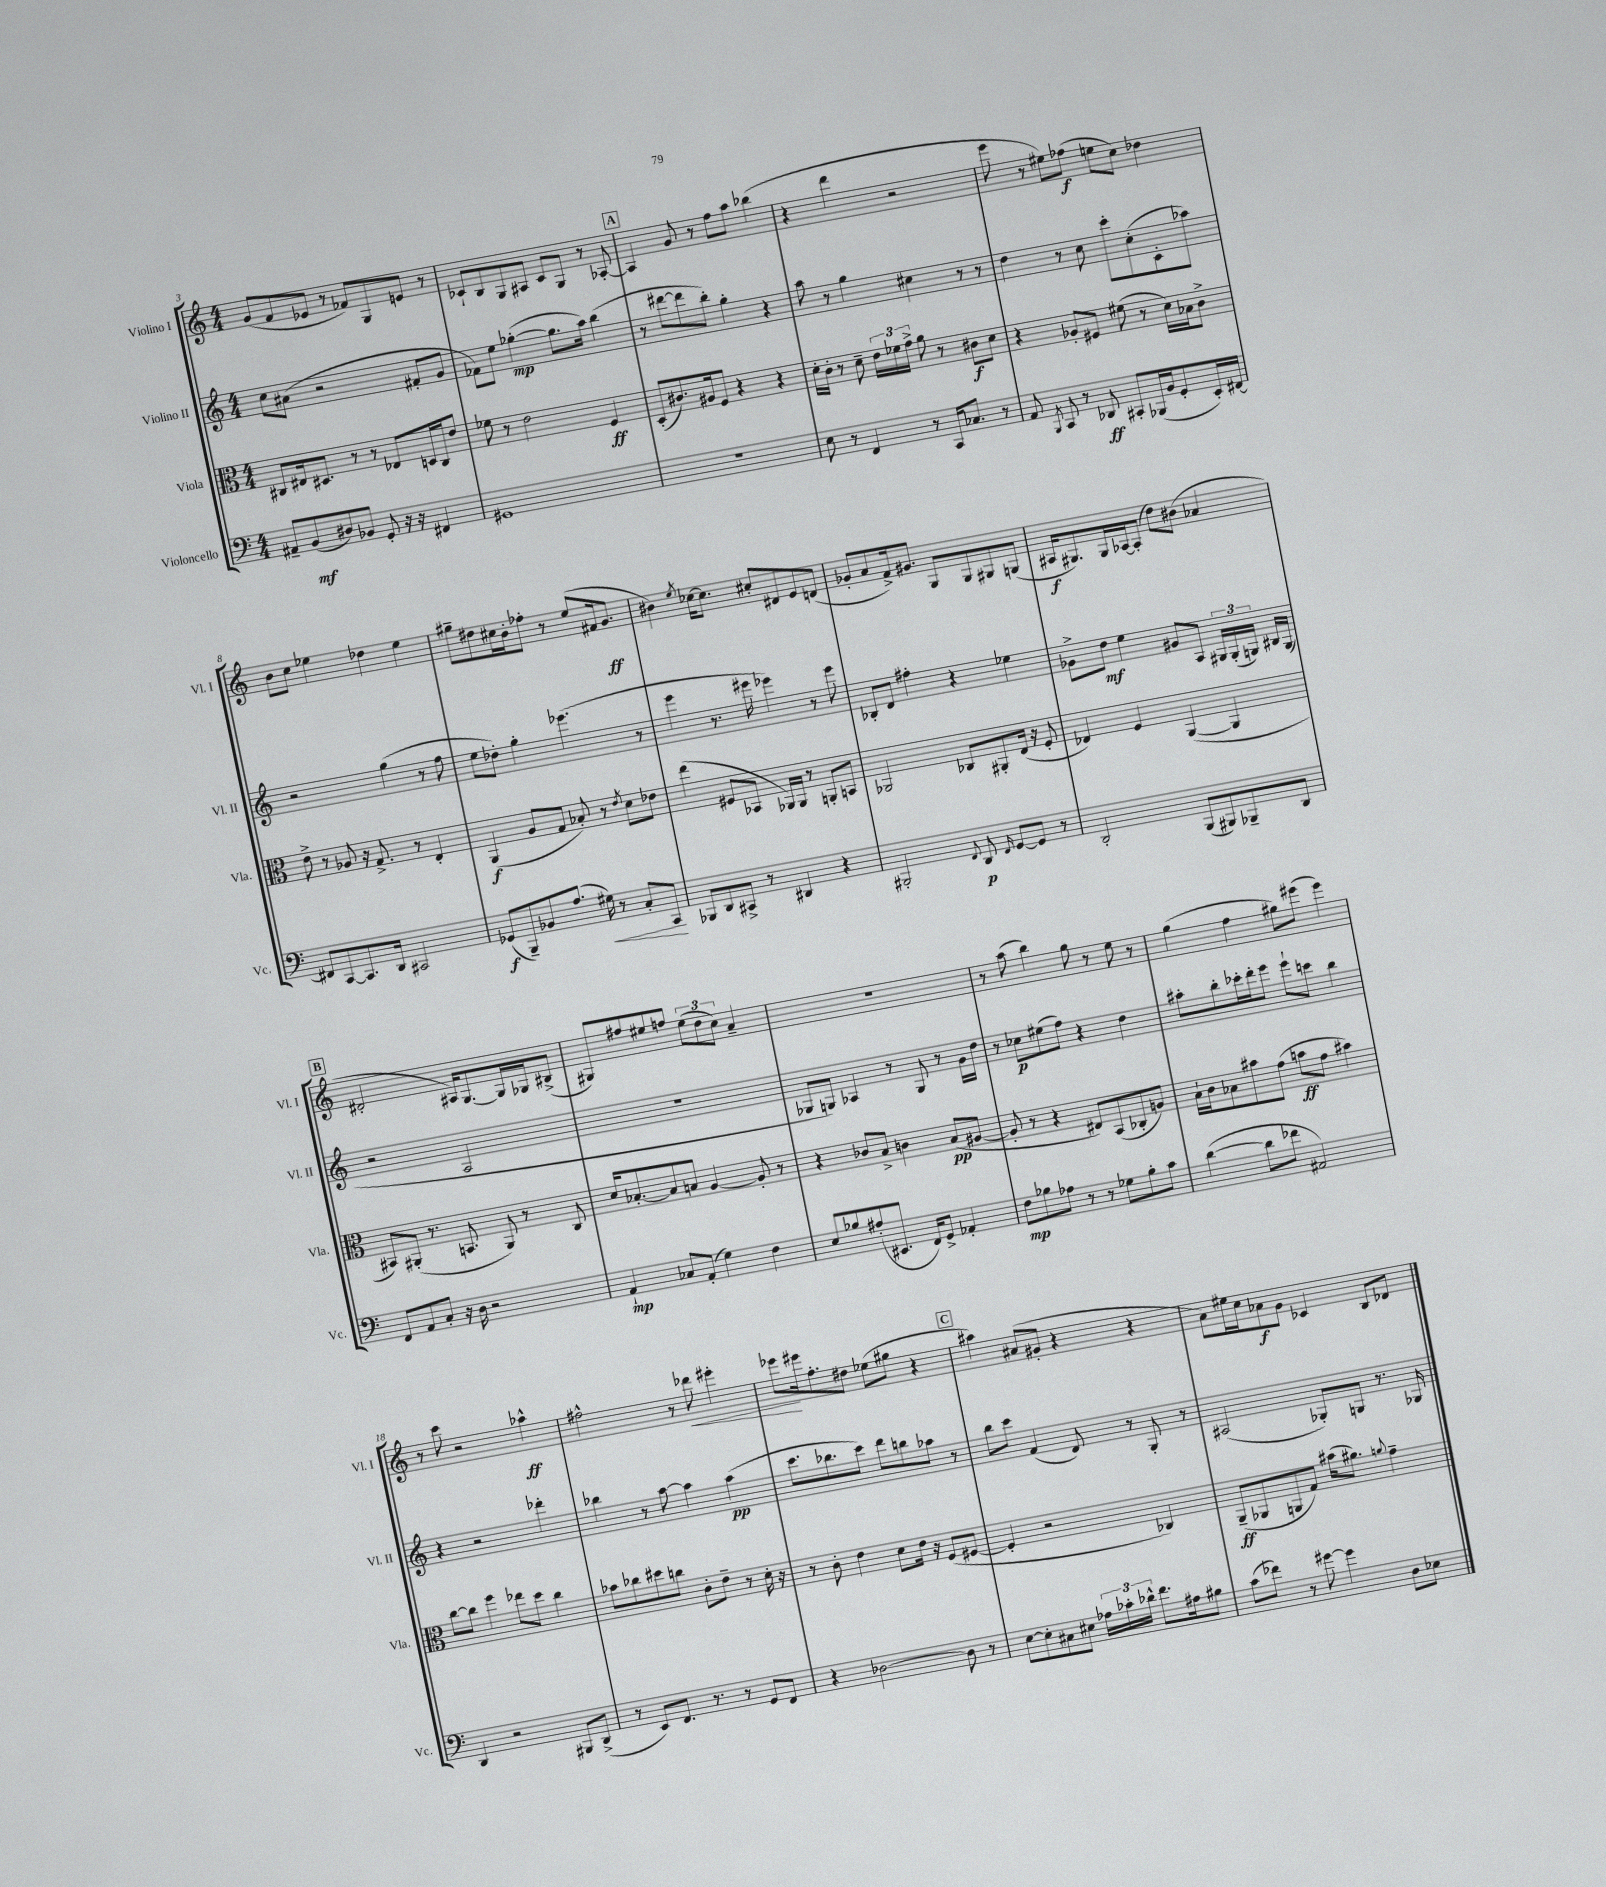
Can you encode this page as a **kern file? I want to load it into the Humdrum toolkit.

**kern	**kern	**kern	**kern
*staff4	*staff3	*staff2	*staff1
*clefF4	*clefC3	*clefG2	*clefG2
*k[]	*k[]	*k[]	*k[]
*M4/4	*M4/4	*M4/4	*M4/4
8AA#~/L	8C#/L	8cc\L	(8g/L
(8BB/	16E#/k	(8a#\J	8f/
.	8.D#/J	.	.
8D#/)	.	2r	8e-/J
8BB-/J	8r	.	8r
8GG'/	8r	.	8f-/L)
16r	8E-/L	.	8G/
16r	.	.	.
4FF#/	16D/L	8f#'/L	8e/J
.	16C#/J	.	.
.	8e/J	8g/J	8r
=	=	=	=
1GG#	8f-\	8f-\L)	8c-`/L
.	8r	8ee\J	8B/
.	2e\	([4gg-'\	8G/
.	.	.	8A#/J
.	.	8.gg-\]L	8c-/L
.	.	.	8G/J
.	.	16aa\Jk)	.
.	4F/	(4bb\	8r
.	.	.	[8A-'/
=	=	=	=
1r	(8D'/L	8r	4A-/]
.	8.c#/)	[8ddd#\L	.
.	.	8ddd#\]	8g/
.	16A#/k	.	.
.	8F/J	8bb'\J)	8r
.	4r	4gg'\	8ff\L
.	.	.	8aa\J
.	4r	4r	(4bb-\
=	=	=	=
8E\	16d'\LL	8aa\	4r
.	16c'\JJ	.	.
8r	8r	8r	.
4FF/	8d~\	4gg\	4ddd\
.	24e\LL	.	.
.	24f-\	.	.
.	24g^\JJ	.	.
8r	8a\	4cc#\	2r
16CC/LK	8r	.	.
8.C-/J	.	.	.
.	8c#\L	8r	.
8r	8d\J	8r	.
=	=	=	=
8AA/	4r	4dd\	8eee\
8qBBB/	.	.	.
8CC/	.	.	8r
8r	8A-'/L	8r	8ee#\L)
8DD-/	8F#/J	8cc\	(8ff-\J
8CC#'/L	(8f#\	8ccc'\L	8ee\L
(16BBB-/L	8r	(8cc'\	8cc\J)
16BB/J	.	.	.
8GG'/	16d\LL)	8c'\	4dd-\
.	16B-\J	.	.
16EE'/L)	8c^\J	8aa-\J)	.
[16FF#/JJ	.	.	.
=	=	=	=
8FF#/]L	8e^\	2r	8b\L
[8CC/	8r	.	8cc\J
8.CC/]	8A-/	.	4ee-\
.	16r	.	.
16DD/Jk	8.G^/	.	.
2CC#/	.	(4gg\	4dd-\
.	8r	.	.
.	4E'/	8r	4ee-\
.	.	8ff\	.
=	=	=	=
(8GG-/L	(4AA/	8ee\L	8gg#~\L
8BBB~/)	.	8dd-'\J)	8dd#\
8BB-/	8A/L	4gg'\	16cc#\L
.	.	.	16b'\J
(8.A/J	8G/J	.	8ff-'\J
.	8B-'/)	(4.eee-\	8r
16G#\)	.	.	.
8r	8r	.	(8ee/L
.	8qe/	.	.
8C'/L	8d\L	.	16f#/k
.	.	.	8.g/J
8CC/J	8e-\J	8r	.
=	=	=	=
8BBB-/L	(4ee\	4eee\	4b#\)
8DD/	.	.	.
.	.	.	8qee/
8CC#^/J	8F#/L	8.r	[16cc-\LK
.	.	.	8.cc-\]J
8r	8BB-/J	.	.
.	.	16eee#\	.
4DD#/	16AA-/LL)	4eee-\)	8cc#'/L
.	16AA-/JJ	.	.
.	8r	.	8d#/
4r	8AA'/L	8r	8e/
.	8BB/J	8eee-\	(8d/J
=	=	=	=
2BBB#'/	2AA-/	8B-'/L	8g-'/L
.	.	8d/J	8a/
.	.	4ff#'\	16f^/k)
.	.	.	8.g#/J
8qqFF/	.	.	.
8DD/	8C-/L	4r	8G/L
16qqFF/	.	.	.
[8GG/L	8AA#'/	.	8G/
8GG/]J	(16E/Jk	4ee-\	8G#/
.	16r	.	.
8r	8F'/	.	(8G/J
=	=	=	=
2DD'/	4E-/)	8g-^\L	16A#/LK
.	.	.	8.G#/)
.	.	8dd\J	.
.	4F/	4ee\	16G#/L
.	.	.	[16A-/J
.	.	.	(8A-'/]J
(8BBB/L	([4AA/	8g#/L	8dd\L)
8BBB#/)	.	8A/J	(8b#\J
8BBB-~/	4AA/]	24G#/LL	4a-/
.	.	(24G#'/	.
.	.	24G/JJ)	.
8DD/J	.	16B#/LL	.
.	.	(16G/JJ	.
=	=	=	=
8FF/L	8BB#/L)	2r	2d#'/
8AA/	(8AA#'/J	.	.
8C'/J	8.r	.	.
16r	.	.	.
16D\	8.BB/	.	.
2r	.	2A/	16A#/LK)
.	.	.	[8.G/
.	8AA#/)	.	.
.	8r	.	16G/]L
.	.	.	16G-/J
.	8C/	.	(8B#^/J
=	=	=	=
4AA`/	16d/LK	1r	8G#/L)
.	[8.B-'/	.	.
.	.	.	8ff#/
8C-/L	8B-/]	.	8ee#/
(8AA'/J	8B/J	.	8ff/J
4G\)	[4A/	.	(12ee#\L
.	.	.	12dd\
.	.	.	12cc\J)
4F\	8A'/]	.	4a~/
.	8r	.	.
=	=	=	=
8E/L	4r	8G-/L	1r
8B-/	.	8G/J)	.
(8A#'/	8c-/L	4A-/	.
8.EE#/J	8B^/J	.	.
.	4c\	8r	.
16FF/LK)	.	.	.
8GG^/J	.	8G/	.
4AA-'/	(8B/L	8r	.
.	[8A#/J	16g\LL	.
.	.	16dd\JJ	.
=	=	=	=
8F\L	8A#'/]	8r	8r
8B-\	8r	8cc-\L	(8aa\
8A-\J	4r	(8ee#\	4bb\)
8r	.	8ff\J)	.
8r	8E#/L)	4r	8gg\
8G-\L	(8BB/	.	8r
8B-'\	8C-'/	4dd\	8ee\
8c\J	8A/J)	.	8r
=	=	=	=
([4d\	16B`\LL	8aa#'\L	(4gg\
.	16c\J	.	.
.	8B-\	8bb'\	.
8d\]L	8b#\	16ccc-'\L	4ff\
.	.	16ddd'\J	.
8f-\J	(8g\J	8eee\J	.
2AA#/)	8b\L	8eee`\L	8gg#\L)
.	8g\J	8ccc\J	(8eee#\J
.	4b#\)	4bb\	4eee#\)
=	=	=	=
4DD/	[8cc\L	4r	8r
.	8cc\]J	.	8ccc\
2r	4ff\	2r	2r
.	8ee-\L	.	.
.	8dd\J	.	.
8BBB#/L	4cc\	4ddd-'\	4aa-^^\
(8DD^/J	.	.	.
=	=	=	=
8r	8b-\L	4bb-\	2ff#^^\
8EE/L)	8cc-\	.	.
8.FF/J	8dd#\	8r	.
.	8cc\J	[8aa\	.
8.r	.	.	.
.	8c'\L	4aa\]	8r
8r	8e~\J	.	8ddd-\
8GG/L	8r	(4aa\	4eee#'\
8FF/J	16d'\	.	.
.	16r	.	.
=	=	=	=
4r	8r	8.ccc\L	8eee-\L
.	8c'\	.	16eee#\k
.	.	8.bb-\	8.ff'\
[2D-\	4e\	.	.
.	.	8ccc\J)	8dd#\J
.	8d\L	8ddd\L	(8ee-\L
.	16e\Jk	8bb\	8gg#\J
.	16r	.	.
8D-\]	(8F/L	8aa-\J	4r
8r	[8F#/J	8r	.
=	=	=	=
[8E\L	4F#'/]	8bb\L	4aa#\)
8E'\]	.	8ccc\J	.
8C#\	2r	(4f/	(8a#/L
8E#\J	.	.	8g#'/J
24A-\LL	.	8d/)	4r
24c-'\	.	.	.
24d-^^\JJ	.	.	.
8.f\L	.	8r	.
.	4C-/)	8G'/	4r
16A#\k	.	.	.
8B#\J	.	8r	.
=	=	=	=
(8c\L	(8AA~/L	(2A#/	8a\L)
8f-\J)	8AA-/	.	16ee#\L
.	.	.	16cc\J
8r	8AA/	.	8a-\
[8g#\	8G/J)	.	8g\J
4g#\]	(16b#\LK	8G-'/L)	4c-/
.	8.a#\J)	.	.
.	.	8G/J	.
.	8qqa/	.	.
8D\L	4g~\	8.r	8B/L
8E-\J	.	.	8d-/J
.	.	16G-/	.
==	==	==	==
*-	*-	*-	*-
